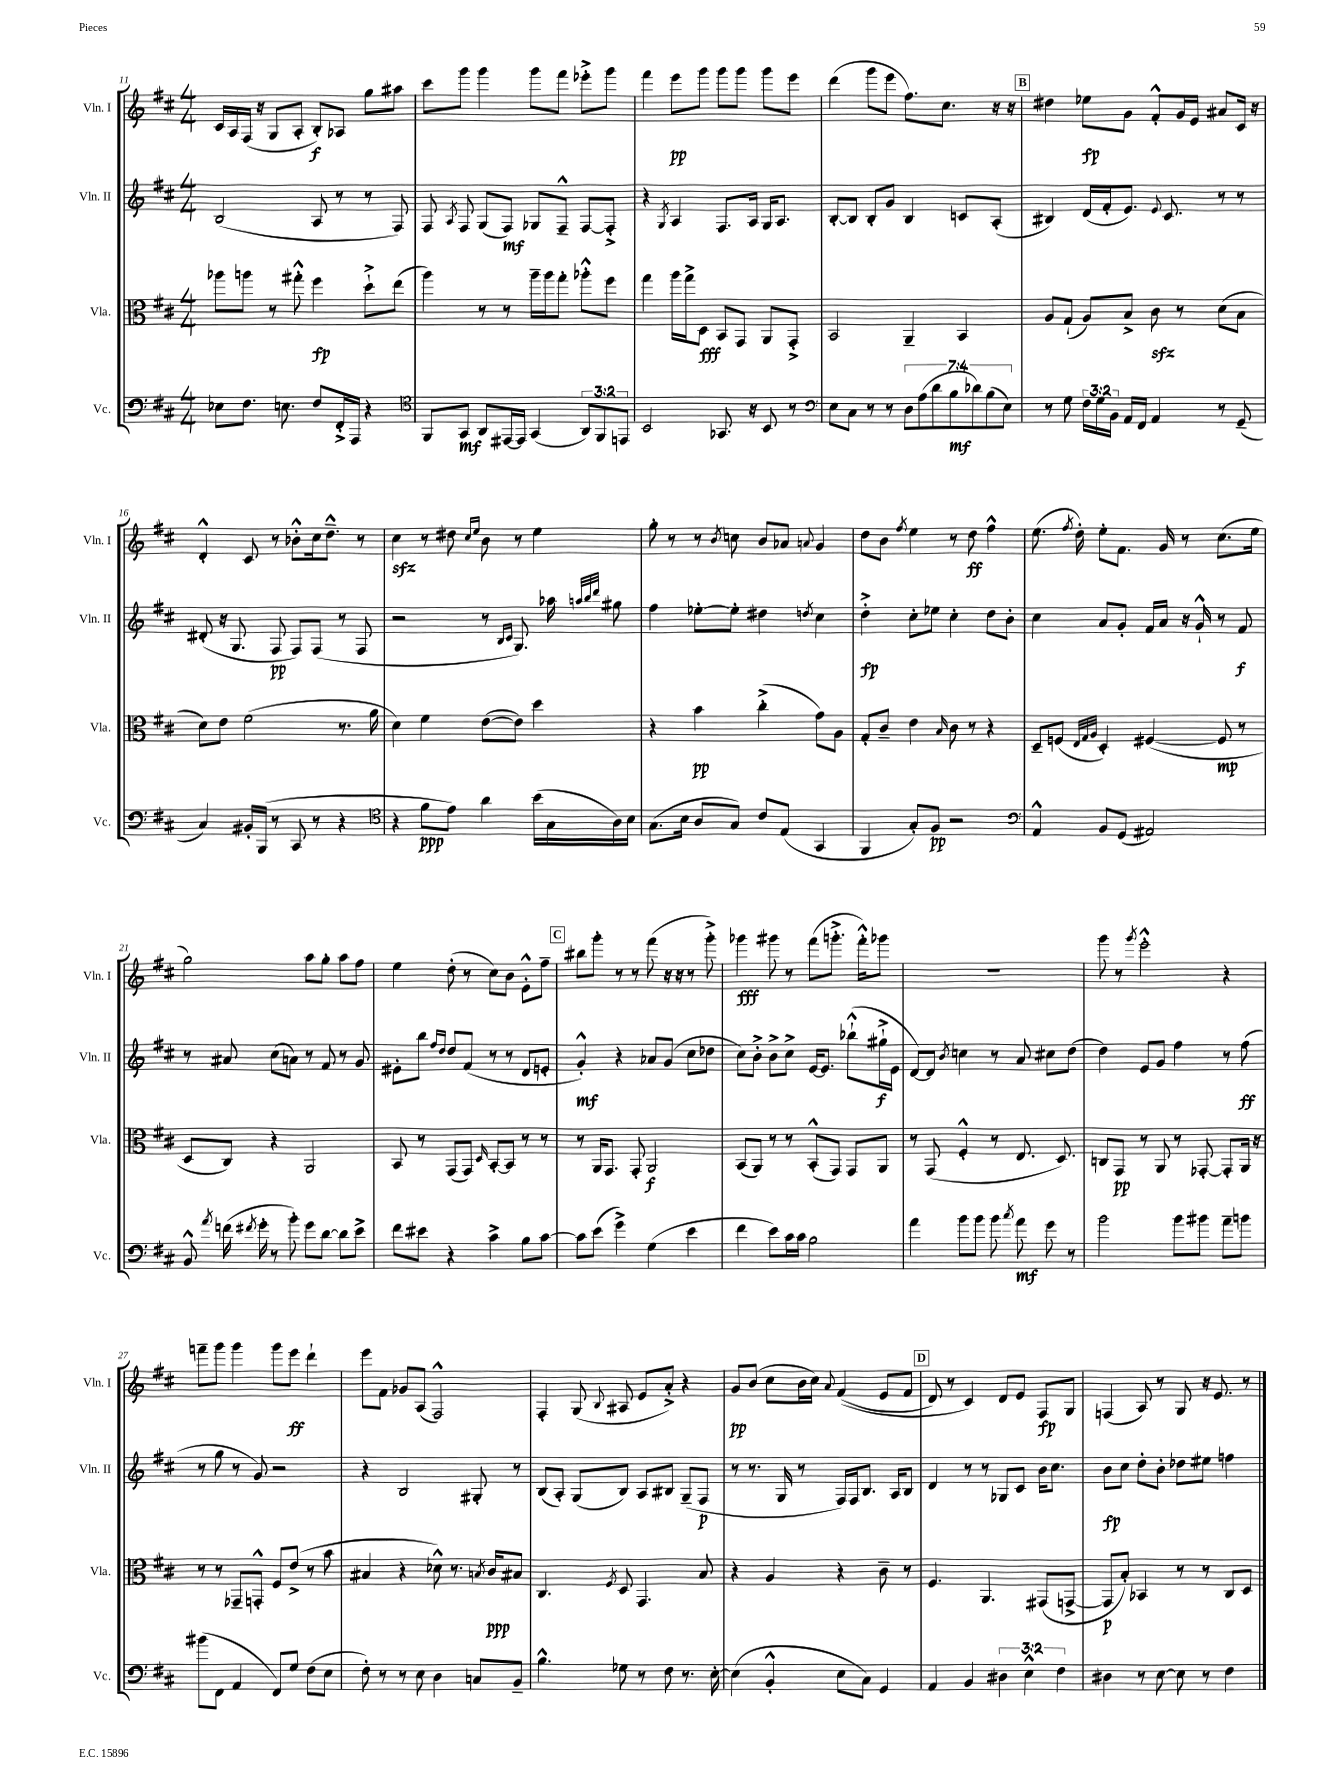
<<
\new StaffGroup <<
\new Staff = "s0" \with { instrumentName = "Vln. I" shortInstrumentName = "Vln. I" } {
    \clef treble \key d \major \numericTimeSignature \time 4/4
    \autoBeamOff cis'16[ a16 fis16]( r16 g8[ a8]-. b8[-.\f) aes8] g''8[ ais''8] |
    cis'''8[ g'''8] g'''4 g'''8[ fis'''8] ees'''8[-.-> g'''8] |
    fis'''4 e'''8[\pp g'''8] g'''8[ g'''8] g'''8[ e'''8] |
    d'''4( g'''8[ e'''8] fis''8.[) cis''8.] r16 r16 |
    \mark \markup { \box "B" } dis''4 ees''8[\fp g'8] fis'8[-.-^ g'16 e'16] ais'8[ cis'16] r16 |
    d'4-.-^ cis'8 r8 bes'8[-.-^ cis''16 d''8.]---^ r8 |
    cis''4\sfz r8 dis''8 \grace { cis''16[ e''16] } b'8 r8 e''4 |
    g''8-. r8 r8 \acciaccatura { b'8 } c''8 b'8[ aes'8] \appoggiatura { a'8 } g'4 |
    d''8[ b'8] \acciaccatura { fis''8 } e''4 r8 d''8\ff fis''4-^ |
    e''8.( \acciaccatura { fis''8 } d''16-.) e''8[-. fis'8.] g'16 r8 cis''8.[( e''16] |
    g''2) a''8[ g''8]-. a''8[ fis''8] |
    e''4 d''8-.( r8 cis''8[) b'8] e'8[-.-^ fis''8]-- |
    \mark \markup { \box "C" } bis''8[ g'''8]-. r8 r8 fis'''8( r16 r16 r8 g'''8-.->) |
    ges'''4\fff gis'''8 r8 fis'''8[( g'''8.]-.-> fis'''16[-.-^) ges'''8] |
    R1 |
    g'''8 r8 \acciaccatura { g'''8 } e'''2-.-^ r4 |
    f'''8[-- g'''8] g'''4 g'''8[ e'''8]\ff d'''4-! |
    e'''8[ fis'8] ges'8[ a8]( fis2-^) |
    fis4-. g8( \appoggiatura { b8 } ais8 e'8[ a'8]-.->) r4 |
    g'8[\pp b'8]( cis''8[ b'16 cis''16]) \appoggiatura { a'8 } fis'4(\( e'8[ fis'8] |
    \mark \markup { \box "D" } d'8) r8 cis'4\) d'8[ e'8] fis8[\fp g8] |
    f4( a8) r8 g8 r16 e'8. r8 \bar "|." |
}
\new Staff = "s1" \with { instrumentName = "Vln. II" shortInstrumentName = "Vln. II" } {
    \clef treble \key d \major \numericTimeSignature \time 4/4
    \autoBeamOff b2( a8 r8 r8 fis8) |
    fis8 \acciaccatura { a8 } fis8 g8[( fis8]\mf) ges8[ fis8]---^ fis8[~ fis8]-.-> |
    r4 \acciaccatura { g8 } a4 fis8.[ a16] g16[ a8.] |
    b8[~-. b8] b8[-. g'8] b4 c'8[ a8]-.( |
    \mark \markup { \box "B" } bis4) d'16[( fis'16-. e'8.]) \appoggiatura { e'8 } cis'8. r8 r8 |
    dis'8-.( r16 g8. fis8\pp fis8[) fis8]( r8 fis8 |
    r2 r8 \grace { b16[ cis'16] } g8.) aes''16 \grace { a''32[ b''32 d'''32] } gis''8 |
    fis''4 ees''8[~-. ees''8]-. dis''4 \acciaccatura { d''8 } cis''4 |
    d''4-.->\fp cis''8[-. ees''8] cis''4-. d''8[ b'8]-. |
    cis''4 a'8[ g'8]-. fis'16[ a'16] r16 g'16-!-^ r8 fis'8\f |
    r8 ais'8 cis''8[( a'8]) r8 fis'8 r8 g'8 |
    eis'8[-. b''8] \grace { fis''16[ d''16] } d''8[ fis'8]( r8 r8 d'8[ e'8]-. |
    \mark \markup { \box "C" } g'4-.-^\mf) r4 aes'8[ g'8]( cis''8[ des''8] |
    cis''8[) b'8]-.-> b'8[-> cis''8]-> e'16[~ e'8.] bes''8[-!-^( gis''16-!->\f e'16] |
    d'8[~) d'8] \acciaccatura { b'8 } c''4 r8 a'8 cis''8[ d''8]( |
    d''4) e'8[ g'8] fis''4 r8 fis''8\ff( |
    r8 g''8 r8 g'8) r2 |
    r4 b2 gis8-. r8 |
    b8[( a8]-.) g8[( b8]) a8[ bis8] g8[--( fis8]\p |
    r8 r8. g16 r8 fis16[) fis16 b8.] a16[ b8] |
    \mark \markup { \box "D" } d'4 r8 r8 ges8[ cis'8] b'16[ cis''8.] |
    b'8[\fp cis''8] d''8[-. b'8]-. des''8[ eis''8] f''4 \bar "|." |
}
\new Staff = "s2" \with { instrumentName = "Vla." shortInstrumentName = "Vla." } {
    \clef alto \key d \major \numericTimeSignature \time 4/4
    \autoBeamOff aes''8[ a''8] r8 gis''8-.-^ fis''4\fp d''8[-!-> e''8]( |
    a''4) r8 r8 a''16[-- a''16 g''8]-. aes''8[-.-^ fis''8] |
    g''4 a''16[ g''16-> d8]\fff b,8[ g,8] a,8[ g,8]-.-> |
    b,2 a,4-- b,4 |
    \mark \markup { \box "B" } a8[ g8]-!( a8[) b8]-> cis'8\sfz r8 d'8[( b8] |
    d'8[) e'8] fis'2( r8. a'16 |
    d'4) fis'4 e'8[~( e'8]) d''4 |
    r4 b'4\pp cis''4-.->( g'8[) a8] |
    g8[-. cis'8]-- e'4 \grace { b16 } cis'8 r8 r4 |
    d8[-- f8]( \grace { e32[ g32 a32] } d4-.) fis4~( fis8\mp r8 |
    d8[ cis8]) r4 a,2 |
    b,8 r8 g,8[( g,8]) \grace { d16 } b,8[~-. b,8] r8 r8 |
    \mark \markup { \box "C" } r8 a,16[ g,8.] g,8-. a,2\f |
    b,8[( a,8]) r8 r8 b,8[-.-^( g,8]) g,8[ a,8] |
    r8 g,8( fis4-.-^ r8 e8. d8.) |
    c8[ g,8]\pp r8 a,8 r8 ges,8~-. ges,8[-. a,16] r16 |
    r8 r8 ges,8[-- g,8]-.-^ fis8[ e'8]->( r8 b'8 |
    bis4 r4 des'8-^) r8. \acciaccatura { b8 } cis'16[\ppp bis8] |
    cis4. \acciaccatura { fis8 } d8 g,4. b8 |
    r4 a4 r4 cis'8-- r8 |
    \mark \markup { \box "D" } fis4. a,4. gis,8[( g,8]~-> |
    g,8[\p b8]-.) bes,4 r8 r8 cis8[ d8] \bar "|." |
}
\new Staff = "s3" \with { instrumentName = "Vc." shortInstrumentName = "Vc." } {
    \clef bass \key d \major \numericTimeSignature \time 4/4 \override Staff.TupletNumber.text = #tuplet-number::calc-fraction-text
    \autoBeamOff ees8[ fis8.] e8. fis8[ fis,16-.-> a,,16] r4 |
    \clef tenor fis,8[ g,8]\mf a,8[ eis,16~ eis,16] g,4( \tuplet 3/2 { a,8[) fis,8 e,8] } |
    b,2 ges,8. r16 b,8 r8 |
    \clef bass e8[ cis8] r8 r8 \tuplet 7/4 { d8[ a8( d'8 b8\mf des'8) b8( e8]) } |
    \mark \markup { \box "B" } r8 g8 \tuplet 3/2 { fis16[ g16 b,16] } a,16[ fis,16] a,4 r8 g,8--( |
    cis4) bis,16[-. b,,16]( r8 cis,8 r8 r4 |
    \clef tenor r4 fis'8[\ppp e'8]) a'4 b'16[( g16 a16) b16] |
    g8.[( b16] a8[ g8]) cis'8[ e8]( g,4 |
    fis,4 g8[-.) fis8]\pp r2 |
    \clef bass a,4-^ b,8[ g,8]( ais,2) |
    b,8-^ \acciaccatura { a'8 } f'16( \acciaccatura { fis'8 } g'16-. r8 b'8-.) g'8[ d'8]~ d'8[ e'8]-> |
    fis'8[ eis'8] r4 cis'4-> b8[ cis'8]~ |
    \mark \markup { \box "C" } cis'8[ e'8]( g'4->) g4( e'4 |
    fis'4 e'8[) cis'16 cis'16] b2 |
    a'4 b'8[ b'8] b'8 \acciaccatura { cis''8 } a'8\mf g'8 r8 |
    b'2 b'8[ bis'8] a'8[-- b'8] |
    bis'8[( fis,8] a,4 fis,8[) g8] fis8[( e8] |
    fis8-.) r8 r8 e8 d4 c8[ b,8]-- |
    b4.-^ ges8 r8 fis8 r8. e16~-. |
    e4( b,4-.-^ e8[ cis8]) g,4 |
    \mark \markup { \box "D" } a,4 b,4 \tuplet 3/2 { dis4 e4-^ fis4 } |
    dis4 r8 e8~ e8 r8 fis4 \bar "|." |
}
>>
>>
\layout { \context { \Score currentBarNumber = #11 } }
